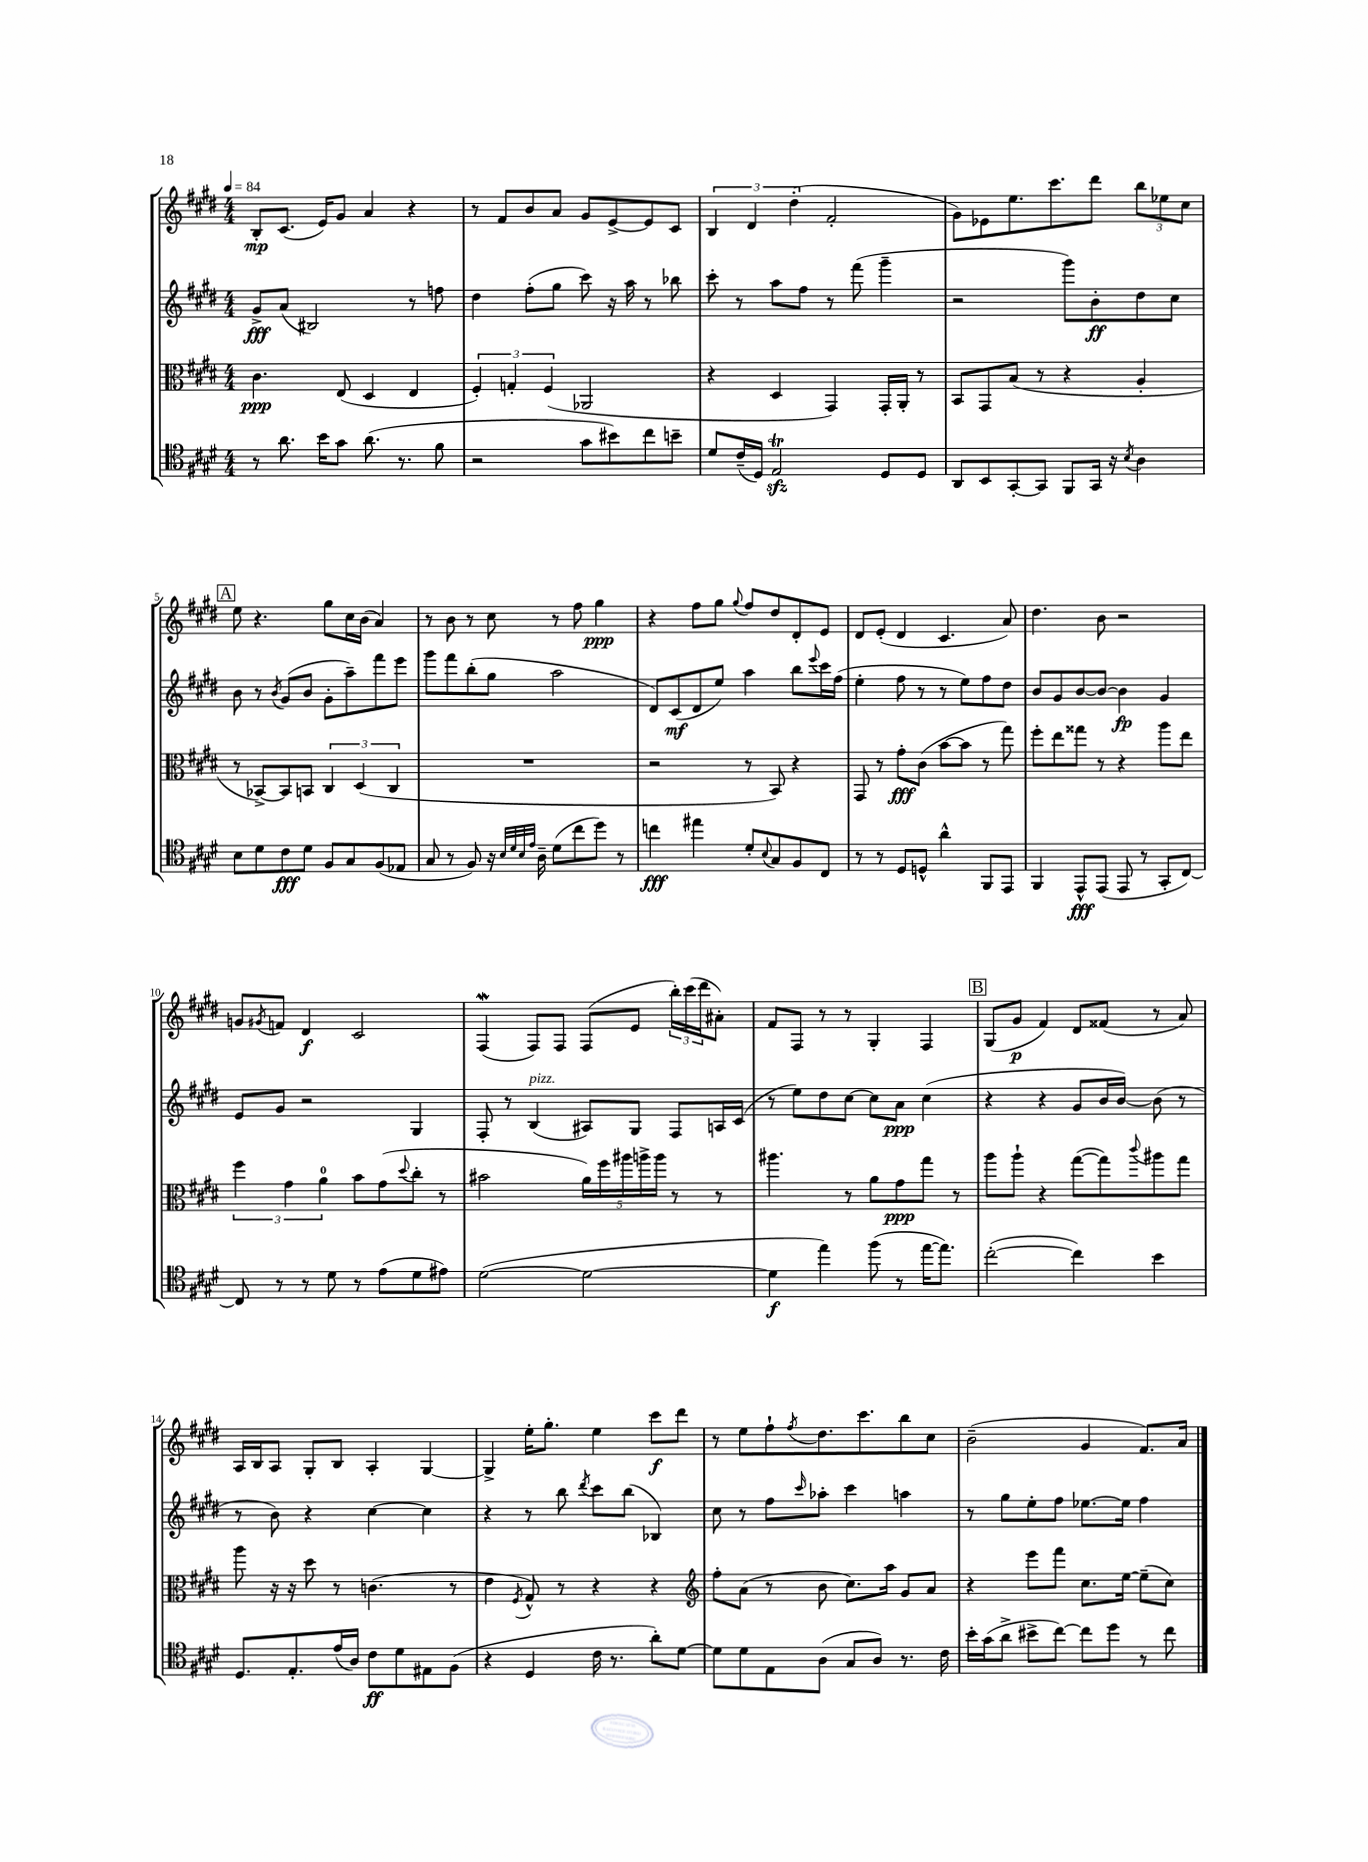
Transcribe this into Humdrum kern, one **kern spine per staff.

**kern	**kern	**kern	**kern
*staff4	*staff3	*staff2	*staff1
*clefC4	*clefC3	*clefG2	*clefG2
*k[f#c#g#d#]	*k[f#c#g#d#]	*k[f#c#g#d#]	*k[f#c#g#d#]
*M4/4	*M4/4	*M4/4	*M4/4
*MM84	*MM84	*MM84	*MM84
8r	4.c#	8g#^	8B'
8.a	.	(8a	(8.c#
.	.	2B#)	.
16b	.	.	16e)
8g#	(8E	.	8g#
(8.a	4D#	.	4a
8.r	.	.	.
.	4E	8r	4r
8f#	.	8ff	.
=	=	=	=
2r	6F#')	4dd#	8r
.	.	.	8f#
.	6G'	.	.
.	.	(8ff#'	8b
.	(6F#	.	.
.	.	8gg#	8a
8g#	2AA-	8ccc#)	8g#
8b#)	.	16r	[8e^
.	.	16aa	.
8cc#	.	8r	8e]
8b~	.	8bb-	8c#
=	=	=	=
8d#	4r	8ccc#'	6B
(16c#~	.	8r	.
.	.	.	6d#
16D#)	.	.	.
2E	4D#	8aa	.
.	.	.	(6dd#'
.	.	8ff#	.
.	4GG#)	8r	2f#'
.	.	(8fff#	.
8D#	16GG#'	4ggg#~	.
.	16AA'	.	.
8D#	8r	.	.
=	=	=	=
8AA	8BB	2r	8g#)
8BB	8GG#	.	8e-
[8GG#'	(8B	.	8.ee
8GG#]	8r	.	.
.	.	.	8.ccc#
8FF#	4r	8ggg#)	.
16GG#	.	8b'	8ddd#
16r	.	.	.
8qB	.	.	.
4A	4A'	8dd#	12bb
.	.	.	12ee-
.	.	8cc#	.
.	.	.	12cc#
=	=	=	=
8B	8r	8b	8ee
8d#	[8BB-^)	8r	4.r
.	.	8qb	.
8c#	8BB-]	(8g#	.
8d#	8BB	8b	.
8F#	6C#	8g#'	8gg#
8G#	.	8aa~)	16cc#
.	(6D#	.	.
.	.	.	(16b
(8F#	.	8fff#	4a)
.	6C#	.	.
8E-	.	8eee	.
=	=	=	=
8G#	1r	8ggg#	8r
8r	.	8fff#	8b
8F#)	.	(8bb'	8r
16r	.	8gg#	8cc#
32qqB	.	.	.
32qqd#	.	.	.
32qqB	.	.	.
32qqe	.	.	.
16A~	.	.	.
(8d#	.	2aa	8r
8cc#	.	.	8ff#
8dd#)	.	.	4gg#
8r	.	.	.
=	=	=	=
4cc	2r	8d#)	4r
.	.	(8c#	.
4ee#	.	8d#	8ff#
.	.	8ee)	8gg#
.	.	.	8qqgg#
8d#'	8r	4aa	8ff#
8qqB	.	.	.
8G#	8BB)	.	8dd#
8F#	4r	8bb	8d#'
.	.	8qqeee	.
8C#	.	16ccc#	8e
.	.	(16ff#	.
=	=	=	=
8r	8GG#	4ee'	8d#
8r	8r	.	(8e'
8D#	8g#'	8ff#	4d#
8D^^	(8c#	8r	.
4a^^	[8b	8r	4.c#
.	8b]	8ee)	.
8FF#	8r	8ff#	.
8EE	8gg#)	8dd#	8a)
=	=	=	=
4FF#	8ff#'	8b	4.dd#
.	8ee	8g#	.
8EE^^	8gg##	[8b	.
(8EE	8r	8b_	8b
8EE	4r	4b]	2r
8r	.	.	.
8GG#'	8aa	4g#	.
[8C#)	8ee	.	.
=	=	=	=
8C#]	6ff#	8e	8g
.	.	.	8qg#
8r	.	8g#	8f
.	6g#	.	.
8r	.	2r	4d#
.	6a	.	.
8d#	.	.	.
8r	8b	.	2c#
(8e	(8g#	.	.
.	8qqdd#	.	.
8d#	8cc#'	4G#	.
8e#)	8r	.	.
=	=	=	=
([2d#	2b#	8F#'	(4F#
.	.	8r	.
.	.	(4B	8F#)
.	.	.	8F#
2d#_	20a)	8A#)	(8F#
.	20ff#	.	.
.	20aa#	.	.
.	.	8G#	8e
.	20aa^	.	.
.	20aa	.	.
.	8r	8F#	24bb')
.	.	.	(24ccc#
.	.	.	24ddd#
.	8r	16A	8a#')
.	.	(16c#	.
=	=	=	=
4d#]	4.aa#	8r	8f#
.	.	8ee)	8F#
4ee)	.	8dd#	8r
.	8r	[8cc#	8r
(8ff#	8a	8cc#]	4G#'
8r	8g#	8a	.
[16ee	8gg#	(4cc#	4F#
8.ee])	.	.	.
.	8r	.	.
=	=	=	=
([2cc#'	8aa	4r	(8G#
.	8aa`	.	8g#
.	4r	4r	4f#)
4cc#])	([8gg#	8g#	8d#
.	8gg#])	16b	(8f##
.	.	[16b)	.
.	8qqccc#	.	.
4b	8aa#	(8b]	8r
.	8gg#	8r	8a)
=	=	=	=
8.D#	8aa	8r	16A
.	.	.	16B
.	16r	8b)	8A
8.E'	16r	.	.
.	8dd#	4r	8G#'
(16e	8r	.	8B
16A)	.	.	.
8c#	(4.c	[4cc#	4A'
8d#	.	.	.
8E#	.	4cc#]	[4G#
(8F#	8r	.	.
=	=	=	=
4r	4e	4r	4G#^]
.	8qF#	.	.
4D#	8G#^^)	8r	16ee'
.	.	.	8.gg#'
.	8r	8bb	.
.	.	8qddd#	.
16c#	4r	8ccc#	4ee
8.r	.	.	.
.	.	(8bb	.
8a')	4r	4B-)	8ccc#
[8d#	.	.	8ddd#
=	=	=	=
*	*clefG2	*	*
8d#]	8ff#'	8cc#	8r
8d#	(8a	8r	8ee
8E	8r	8ff#	8ff#`
.	.	16qqccc#	8qff#
(8A	8b	8aa-'	8.dd#
8G#	8.cc#)	4ccc#	.
.	.	.	8.ccc#
8A)	.	.	.
.	16aa	.	.
8.r	8g#	4aa	8bb
.	8a	.	8cc#
16c#	.	.	.
=	=	=	=
16b'	4r	8r	(2b~
(16g#	.	.	.
8a^	.	8gg#	.
8b#^	8eee	8ee'	.
[8cc#)	8fff#	8ff#	.
8cc#]	8.cc#	[8.ee-	4g#
8dd#	.	.	.
.	[16ee	16ee-]	.
8r	(8ee~]	4ff#	8.f#)
8cc#	8cc#)	.	.
.	.	.	16a
==	==	==	==
*-	*-	*-	*-
